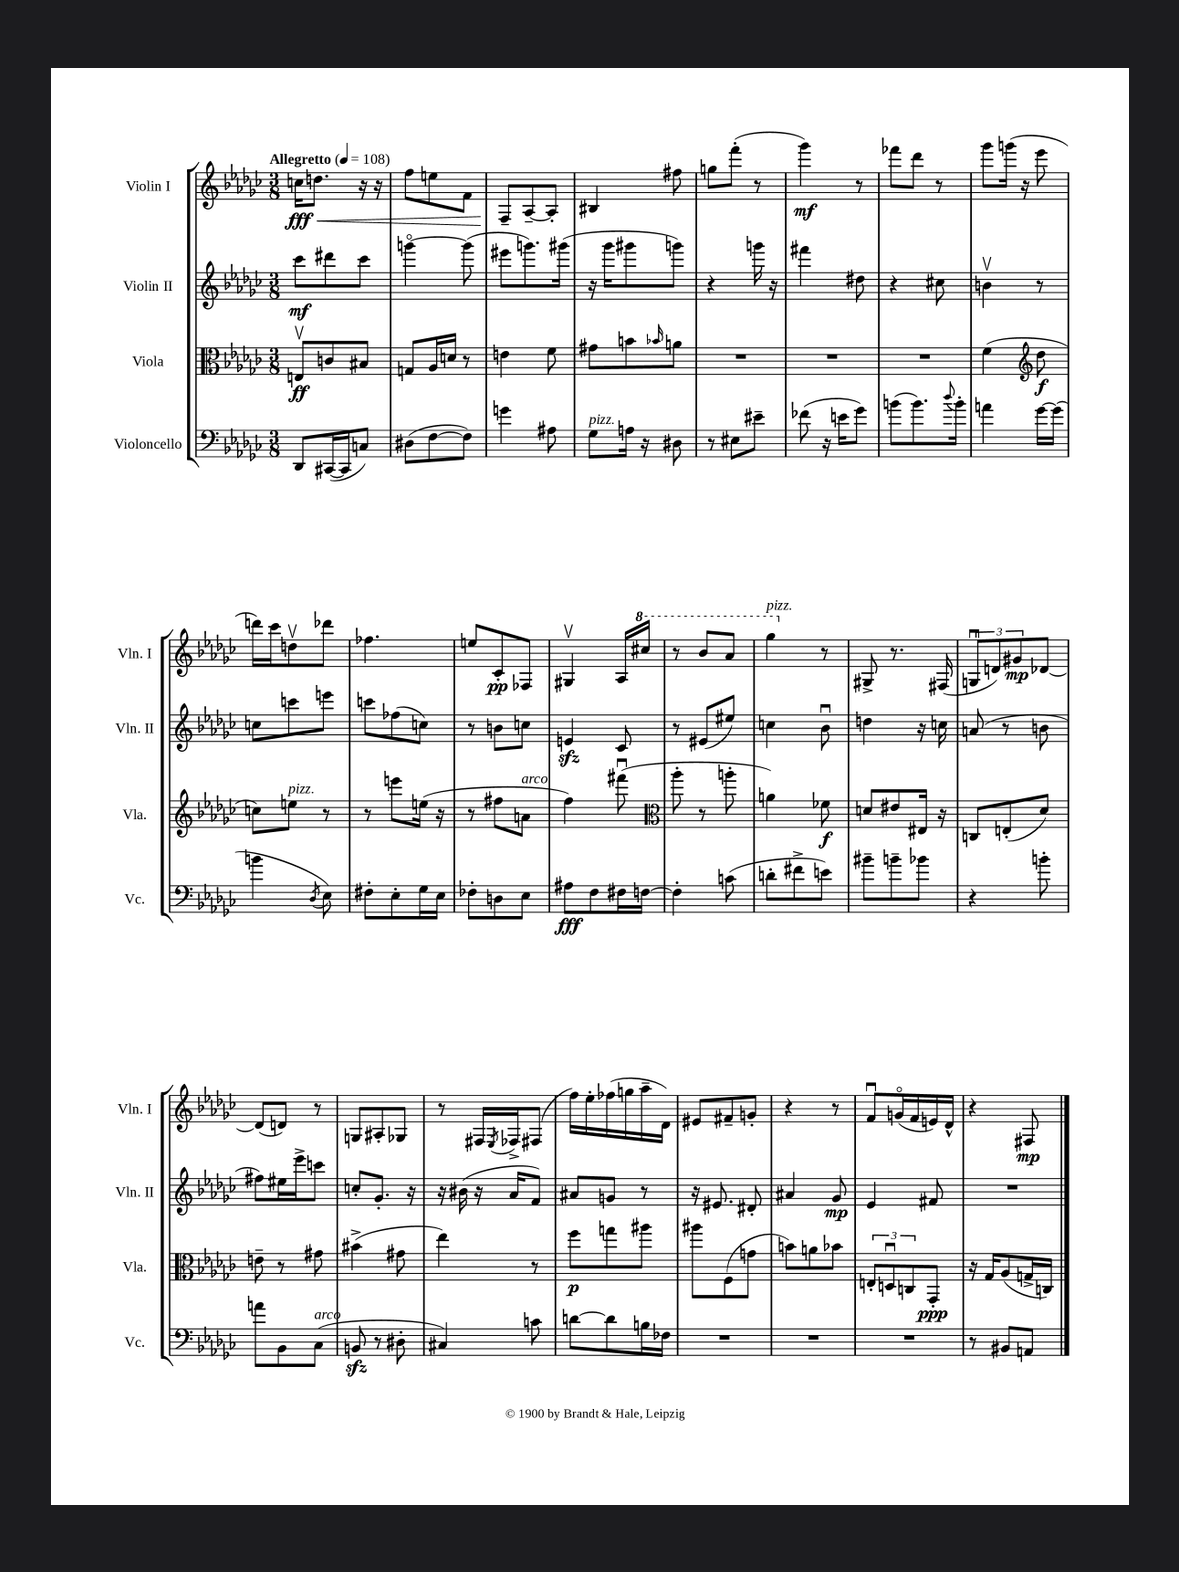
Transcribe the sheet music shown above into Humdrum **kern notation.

**kern	**dynam	**kern	**dynam	**kern	**dynam	**kern	**dynam
*part4	*part4	*part3	*part3	*part2	*part2	*part1	*part1
*staff4	*staff4	*staff3	*staff3	*staff2	*staff2	*staff1	*staff1
*I"Violoncello	*	*I"Viola	*	*I"Violin II	*	*I"Violin I	*
*I'Vc.	*	*I'Vla.	*	*I'Vln. II	*	*I'Vln. I	*
*clefF4	*	*clefC3	*	*clefG2	*	*clefG2	*
*k[b-e-a-d-g-c-]	*	*k[b-e-a-d-g-c-]	*	*k[b-e-a-d-g-c-]	*	*k[b-e-a-d-g-c-]	*
*M3/8	*	*M3/8	*	*M3/8	*	*M3/8	*
*MM108	*	*MM108	*	*MM108	*	*MM108	*
=1	=1	=1	=1	=1	=1	=1	=1
!	!	!	!	!	!	!LO:TX:a:B:t=Allegretto	!
!	!	!	!	!	!	!	!LO:HP:b
8DD-/L	.	8Env/L	ff	8ccc-\L	mf	16ccn\KL	< fff
.	.	.	.	.	.	8.ddn\J	.
([16CC#X/L	.	8cn/	.	8ddd#X\	.	.	.
16CC#/J]	.	.	.	.	.	.	.
8Cn/J)	.	8B#X/J	.	8ccc-\J	.	16r	.
.	.	.	.	.	.	16r	.
=2	=2	=2	=2	=2	=2	=2	=2
(8D#X\L	.	8Gn/L	.	[4gggn\	.	8ff\L	.
[8F\	.	16A-/L	.	.	.	8een\	.
.	.	16dn/JJ	.	.	.	.	.
8F\J])	.	8r	.	(8ggg\]	.	8f\J	.
=3	=3	=3	=3	=3	=3	=3	=3
4gn\	.	4en\	.	8eee#X\L	.	8F~/L	.
.	.	.	.	8.gggn\)	.	[8A-~/	[
8A#X\	.	8f\	.	.	.	8A-'/J]	.
.	.	.	.	(16ggg#X\Jk	.	.	.
=4	=4	=4	=4	=4	=4	=4	=4
!LO:TX:a:i:t=pizz.	!	!	!	!	!	!	!
8G-\L	.	8g#X\L	.	16r	.	4B#X/	.
.	.	.	.	16ggg-\KL	.	.	.
16An\Jk	.	8bn\	.	8ggg#X\	.	.	.
16r	.	.	.	.	.	.	.
.	.	16qqb-X/	.	.	.	.	.
8D#X\	.	8an\J	.	8gggn\J)	.	8ff#X\	.
=5	=5	=5	=5	=5	=5	=5	=5
8r	.	4.r	.	4r	.	8ggn\L	.
8E#X\L	.	.	.	.	.	(8fff'\J	.
8e#X~\J	.	.	.	16gggn\	.	8r	.
.	.	.	.	16r	.	.	.
=6	=6	=6	=6	=6	=6	=6	=6
(8f-X\	.	4.r	.	4fff#X\	.	4ggg-\)	mf
16r	.	.	.	.	.	.	.
16en\KL	.	.	.	.	.	.	.
8g-\J)	.	.	.	8dd#X\	.	8r	.
=7	=7	=7	=7	=7	=7	=7	=7
(8bn\L	.	4.r	.	4r	.	8fff-X\L	.
8.b\)	.	.	.	.	.	8ddd-\J	.
.	.	.	.	8cc#X\	.	8r	.
8qqdd-/	.	.	.	.	.	.	.
16b'\Jk	.	.	.	.	.	.	.
=8	=8	=8	=8	=8	=8	=8	=8
4an\	.	(4f\	.	4bnv\	.	8ggg-\L	.
.	.	.	.	.	.	(16gggn\Jk	.
.	.	.	.	.	.	16r	.
*	*	*clefG2	*	*	*	*	*
[16g-\LL	.	8dd-\	f	8r	.	8eee-\	.
(16g-\JJ]	.	.	.	.	.	.	.
!!LO:LB:g=z
=9	=9	=9	=9	=9	=9	=9	=9
4bn\	.	8ccn\L)	.	8ccn\L	.	16dddn\LL)	.
.	.	.	.	.	.	16ccc-\J	.
!	!	!LO:TX:a:i:t=pizz.	!	!	!	!	!
.	.	8een\J	.	8cccn\	.	8ddnv\	.
8qD-/	.	.	.	.	.	.	.
8E-\)	.	8r	.	8eeen\J	.	8ddd-X\J	.
=10	=10	=10	=10	=10	=10	=10	=10
8F#X'\L	.	8r	.	8cccn\L	.	4.ff-X\	.
8E-'\	.	8eeen\L	.	(8ff-X\	.	.	.
16G-\L	.	(16een\Jk	.	8ccn\J)	.	.	.
16E-\JJ	.	16r	.	.	.	.	.
=11	=11	=11	=11	=11	=11	=11	=11
8F-X'\L	.	8r	.	8r	.	8een/L	.
8Dn\	.	8ff#X\L	.	8bn\L	.	8c-'/	pp
!	!	!LO:TX:a:i:t=arco	!	!	!	!	!
8E-\J	.	8an\J	.	8ccn\J	.	8F-X/J	.
=12	=12	=12	=12	=12	=12	=12	=12
8A#X\L	fff	4ff\)	.	4enzz/	.	4G#Xv/	.
8F\	.	.	.	.	.	.	.
16F#X\L	.	(8fff#Xu\	.	8c-/	.	16A-/LL	.
*	*	*	*	*	*	*8va	*
[16Fn\JJ	.	.	.	.	.	16ccc#X/JJ	.
=13	=13	=13	=13	=13	=13	=13	=13
*	*	*clefC3	*	*	*	*	*
4F'\]	.	8aa-'\	.	8r	.	8r	.
.	.	8r	.	(8e#X/L	.	8bb-/L	.
(8cn\	.	8aan'\	.	8ee#X/J)	.	8aa-/J	.
=14	=14	=14	=14	=14	=14	=14	=14
!	!	!	!	!	!	!LO:TX:a:i:t=pizz.	!
8dn'\L	.	4an\)	.	4ccn\	.	4ggg-\	.
8f#X^\	.	.	.	.	.	.	.
*	*	*	*	*	*	*X8va	*
8en\J)	.	8f-X\	f	8b-u\	.	8r	.
=15	=15	=15	=15	=15	=15	=15	=15
8b#X~\L	.	8dn/L	.	4ddn\	.	8G#X^/	.
8bn~\	.	8e#X/	.	.	.	8.r	.
8b-X\J	.	16E#X/Jk	.	16r	.	.	.
.	.	16r	.	16ccn\	.	(16F#X/	.
=16	=16	=16	=16	=16	=16	=16	=16
4r	.	8Cn/L	.	(8an/	.	12Gnu/L	.
.	.	.	.	.	.	12dn/)	.
.	.	(8En'/	.	8r	.	.	.
.	.	.	.	.	.	12g#X/	mp
8bn'\	.	8d-/J)	.	8bn\	.	[8d-X/J	.
!!LO:LB:g=z
=17	=17	=17	=17	=17	=17	=17	=17
8an\L	.	8en~\	.	8ff#X\L)	.	(8d-/L]	.
8BB-\	.	8r	.	16ee#X\L	.	8dn/J)	.
.	.	.	.	16eee-^\J	.	.	.
!LO:TX:a:i:t=arco	!	!	!	!	!	!	!
(8C-\J	.	8g#X\	.	8cccn\J	.	8r	.
=18	=18	=18	=18	=18	=18	=18	=18
8BBnzz/	.	(4b#X^\	.	8ccn'/L	.	8Gn/L	.
8r	.	.	.	8.g-'/J	.	8A#X'/	.
8D#X'\	.	8g#X\	.	.	.	8G-X/J	.
.	.	.	.	16r	.	.	.
=19	=19	=19	=19	=19	=19	=19	=19
4C#X/)	.	4ee-\)	.	16r	.	8r	.
.	.	.	.	(16b#X\	.	.	.
.	.	.	.	16r	.	16F#X/LL	.
.	.	.	.	.	.	8qE-/	.
.	.	.	.	16a-/KL	.	16F-X^/J	.
8cn\	.	8r	.	8f/J)	.	(8F#X/J	.
=20	=20	=20	=20	=20	=20	=20	=20
[8dn\L	.	8ff\L	p	8a#X/L	.	16ff\LL)	.
.	.	.	.	.	.	16ee-'\	.
8d\]	.	8ggn\	.	8gn/J	.	(16ff-X\	.
.	.	.	.	.	.	16ggn\	.
16Bn\L	.	8aa#X\J	.	8r	.	16aa-~\	.
16F-X\JJ	.	.	.	.	.	16d-\JJ)	.
=21	=21	=21	=21	=21	=21	=21	=21
4.r	.	8aa#X\L	.	16r	.	8e#X/L	.
.	.	.	.	8.e#X/	.	.	.
.	.	(8F\	.	.	.	8f#X~/	.
.	.	8gn\J	.	8d#X'/	.	8gn'/J	.
=22	=22	=22	=22	=22	=22	=22	=22
4.r	.	8bn\L)	.	4a#X/	.	4r	.
.	.	8an\	.	.	.	.	.
.	.	8b-X\J	.	8g-/	mp	8r	.
=23	=23	=23	=23	=23	=23	=23	=23
4.r	.	12En'/L	.	4e-/	.	8fu/L	.
.	.	12Dnu/	.	.	.	.	.
.	.	.	.	.	.	(16gn/L	.
.	.	12Cn/	.	.	.	.	.
.	.	.	.	.	.	16f/	.
.	.	8GG-'/J	ppp	8f#X/	.	16en/)	.
.	.	.	.	.	.	16d-^^/JJ	.
=24	=24	=24	=24	=24	=24	=24	=24
8r	.	16r	.	4.r	.	4r	.
.	.	16G-/KL	.	.	.	.	.
8BB#X/L	.	(8A-/	.	.	.	.	.
8AAn/J	.	16Gn^/L	.	.	.	8F#X/	mp
.	.	16Cn/JJ)	.	.	.	.	.
==	==	==	==	==	==	==	==
*-	*-	*-	*-	*-	*-	*-	*-
